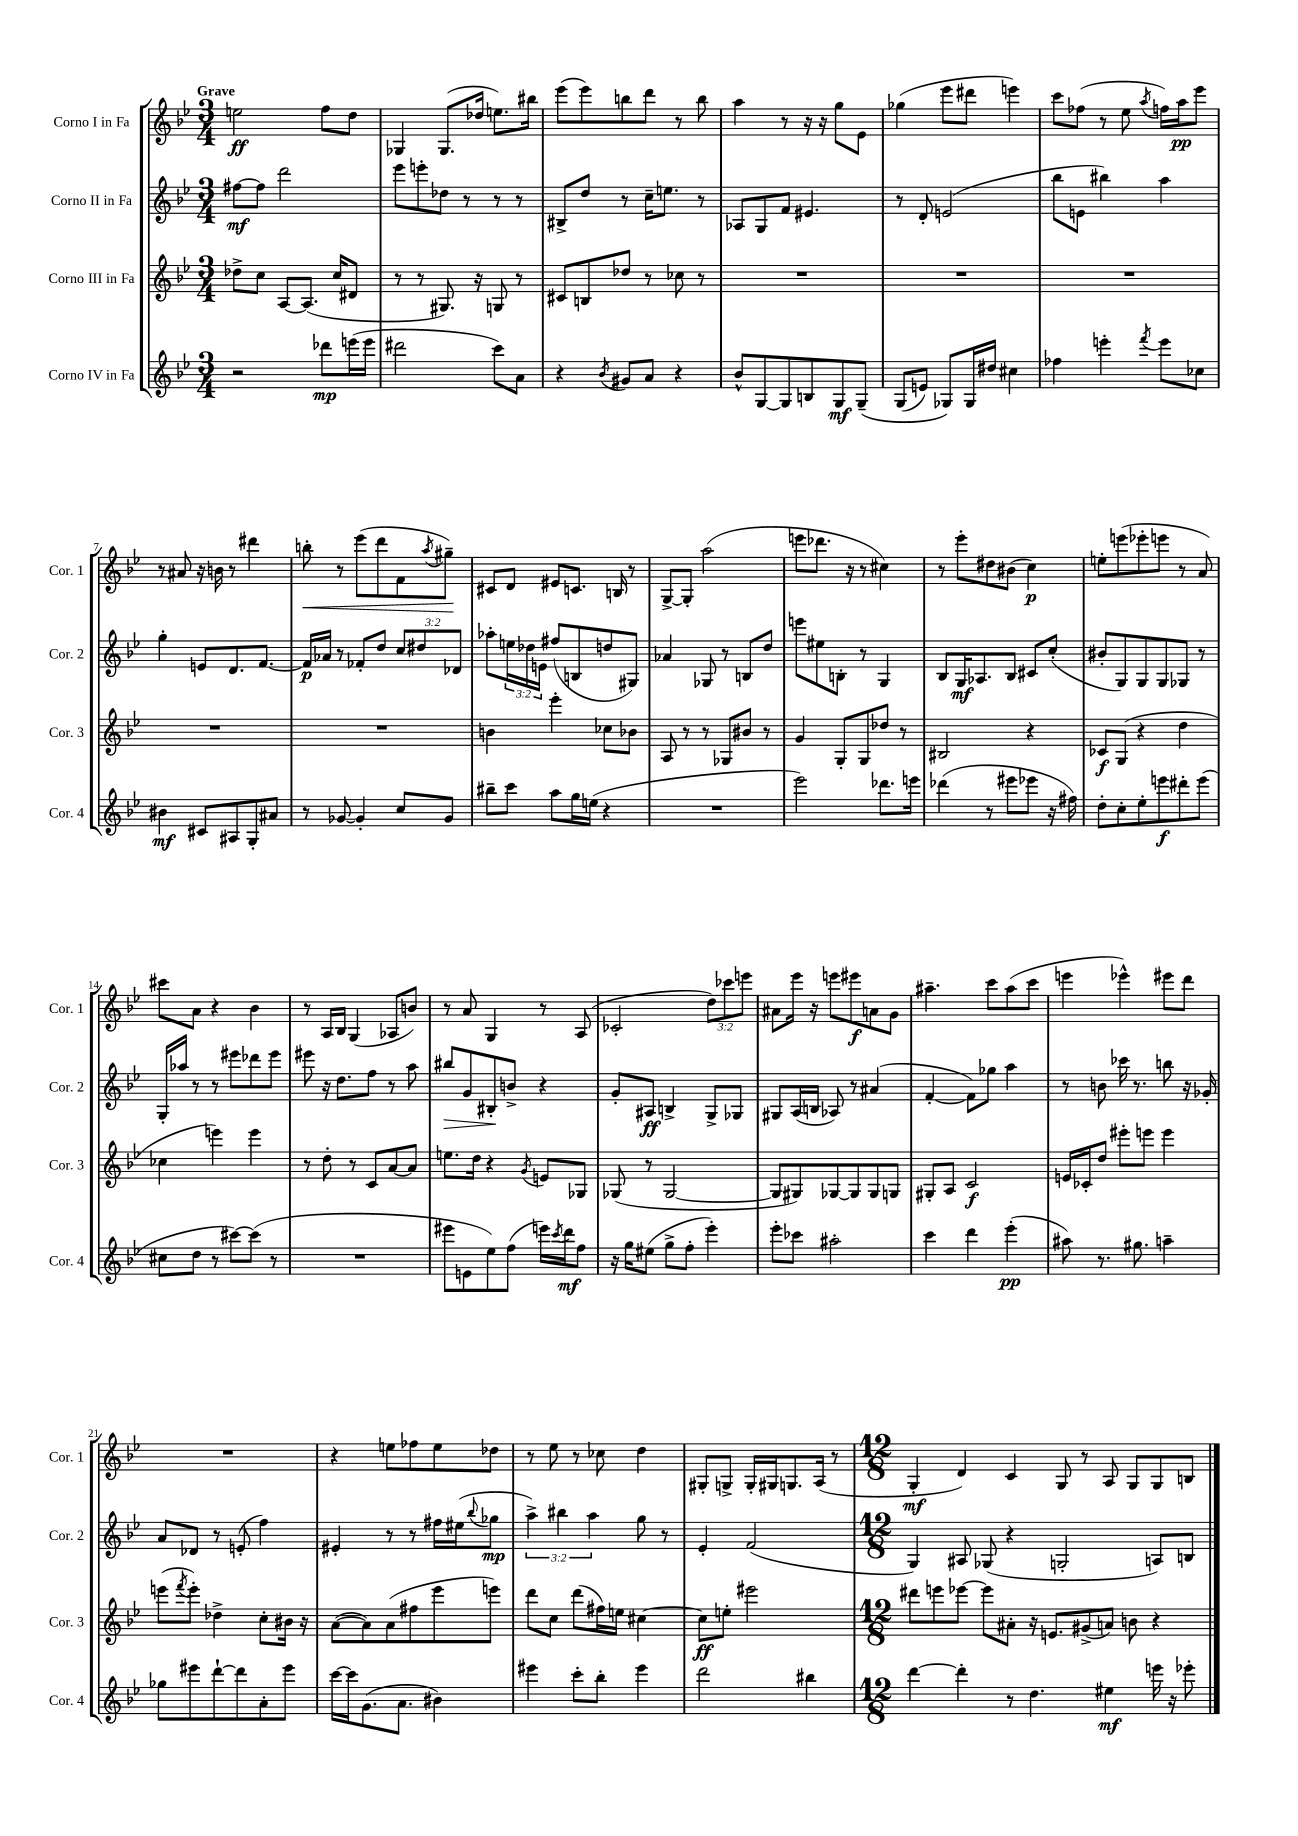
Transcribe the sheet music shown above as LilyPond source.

<<
\new StaffGroup <<
\new Staff = "s0" \with { instrumentName = "Corno I in Fa" shortInstrumentName = "Cor. 1" } {
    \clef treble \key bes \major \numericTimeSignature \time 3/4 \override Staff.TupletNumber.text = #tuplet-number::calc-fraction-text \tempo "Grave"
    e''2\ff f''8 d''8 |
    ges4 ges8.( des''16 e''8.) bis''16 |
    ees'''8( ees'''8) b''8 d'''8 r8 b''8 |
    a''4 r8 r16 r16 g''8 ees'8 |
    ges''4( ees'''8 dis'''8 e'''4) |
    c'''8 fes''8( r8 ees''8 \acciaccatura { a''8 } f''16) a''16\pp ees'''8 |
    r8 ais'8 r16 b'16 r8 dis'''4 |
    b''8-.\< r8 ees'''8( d'''8 f'8 \acciaccatura { a''8 } gis''8--\!) |
    cis'8 d'8 eis'8 c'8. b16 r8 |
    g8~-> g8-. a''2( |
    e'''8 des'''8. r16 r8 cis''4) |
    r8 ees'''8-. dis''8 bis'8( c''4\p) |
    e''8-. e'''8( ees'''8-. e'''8 r8 a'8) |
    cis'''8 a'8 r4 bes'4 |
    r8 a16 bes16 g4( aes8 b'8) |
    r8 a'8 g4 r8 a8( |
    ces'2-. \tuplet 3/2 { d''8) ces'''8 e'''8 } |
    ais'8 ees'''16 r16 e'''8 eis'''8\f a'8 g'8 |
    ais''4.-- c'''8 ais''8( c'''8 |
    e'''4 ees'''4-^) eis'''8 d'''8 |
    R2. |
    r4 e''8 fes''8 e''8 des''8 |
    r8 ees''8 r8 ces''8 d''4 |
    gis8-. g8-> g16-. gis16 g8. a16( r8 |
    \numericTimeSignature \time 12/8 g4-.\mf d'4) c'4 g8 r8 a8 g8 g8 b8 \bar "|." |
}
\new Staff = "s1" \with { instrumentName = "Corno II in Fa" shortInstrumentName = "Cor. 2" } {
    \clef treble \key bes \major \numericTimeSignature \time 3/4 \override Staff.TupletNumber.text = #tuplet-number::calc-fraction-text
    fis''8~\mf fis''8 d'''2 |
    ees'''8 e'''8-. des''8 r8 r8 r8 |
    bis8-> d''8 r8 c''16-- e''8. r8 |
    aes8 g8 f'8 eis'4. |
    r8 d'8-. e'2( |
    bes''8 e'8 bis''4) a''4 |
    g''4-. e'8 d'8. f'8.~ |
    f'16\p aes'16 r8 fes'8-. d''8 \tuplet 3/2 { c''8 dis''8 des'8 } |
    aes''8-. \tuplet 3/2 { e''16 des''16 e'16 } fis''8( b8 d''8 gis8) |
    aes'4 ges8 r8 b8 d''8 |
    e'''8 eis''8 b8-. r8 g4 |
    bes8 g16\mf aes8. bes8 cis'8 c''8-.( |
    bis'8-. g8) g8 g8 ges8 r8 |
    g16-. aes''16 r8 r8 eis'''8 des'''8 eis'''8 |
    eis'''8 r16 d''8. f''8 r8 a''8 |
    bis''8\> g'8 bis8-.\! b'8-> r4 |
    g'8-. ais8\ff b4-> g8-> ges8 |
    gis8 a16( b16 aes8) r8 ais'4( |
    f'4~-. f'8) ges''8 a''4 |
    r8 b'8 ces'''16 r8. b''8 r16 ges'16-. |
    a'8 des'8 r8 e'8-.( f''4) |
    eis'4-. r8 r8 fis''16 eis''16( \appoggiatura { bes''8 } ges''8\mp |
    \tuplet 3/2 { a''4->) bis''4 a''4 } g''8 r8 |
    ees'4-. f'2( |
    \numericTimeSignature \time 12/8 g4) ais8 ges8( r4 g2-. a8) b8 \bar "|." |
}
\new Staff = "s2" \with { instrumentName = "Corno III in Fa" shortInstrumentName = "Cor. 3" } {
    \clef treble \key bes \major \numericTimeSignature \time 3/4
    des''8-> c''8 a8~ a8.( c''16 dis'8 |
    r8 r8 gis8.) r16 g8 r8 |
    cis'8 b8 des''8 r8 ces''8 r8 |
    R2. |
    R2. |
    R2. |
    R2. |
    R2. |
    b'4 ees'''4-. ces''8 bes'8 |
    a8 r8 r8 ges8 bis'8 r8 |
    g'4 g8-. g8 des''8 r8 |
    bis2 r4 |
    ces'8\f g8( r4 d''4 |
    ces''4 e'''4) e'''4 |
    r8 d''8-. r8 c'8 a'8~ a'8 |
    e''8. d''16 r4 \acciaccatura { g'8 } e'8 ges8 |
    ges8( r8 ges2~ |
    ges8 gis8) ges8~ ges8 ges8 g8 |
    gis8-. a8 c'2\f |
    e'16 ces'16-. d''8 eis'''8-. e'''8 e'''4 |
    e'''8( \acciaccatura { f'''8 } e'''8-.) des''4-> c''8-. bis'16 r16 |
    a'8~( a'8) a'8( fis''8 ees'''8 e'''8) |
    d'''8 c''8 d'''8( fis''16) e''16 cis''4~ |
    cis''8\ff e''8-. eis'''2 |
    \numericTimeSignature \time 12/8 dis'''8 e'''8 ees'''8~ ees'''8 ais'8-. r16 e'8. gis'8->( a'8) b'8 r4 \bar "|." |
}
\new Staff = "s3" \with { instrumentName = "Corno IV in Fa" shortInstrumentName = "Cor. 4" } {
    \clef treble \key bes \major \numericTimeSignature \time 3/4
    r2 des'''8\mp e'''16( e'''16 |
    dis'''2 c'''8) a'8 |
    r4 \acciaccatura { bes'8 } gis'8 a'8 r4 |
    bes'8-^ g8~ g8 b8 g8\mf g8--\( |
    g8( e'8) ges8\) ges16 dis''16 cis''4 |
    fes''4 e'''4-. \acciaccatura { f'''8 } e'''8 ces''8 |
    bis'4\mf cis'8 ais8 g8-. ais'8 |
    r8 ges'8~ ges'4-. c''8 ges'8 |
    bis''8-- c'''8 a''8 g''16 e''16( r4 |
    R2. |
    ees'''2) des'''8. e'''16 |
    des'''4( r8 eis'''8 ees'''8 r16 fis''16) |
    d''8-. c''8-. ees''8-. e'''8\f dis'''8-. e'''8( |
    cis''8 d''8 r8 cis'''8~) cis'''8( r8 |
    R2. |
    eis'''8 e'8 ees''8) f''8( e'''16) \acciaccatura { c'''8 } d'''16\mf f''8 |
    r16 g''16 eis''8( g''8-> f''8-. ees'''4-.) |
    ees'''8-. ces'''8 ais''2-. |
    c'''4 d'''4 ees'''4-.\pp( |
    ais''8) r8. gis''8. a''4-- |
    ges''8 eis'''8 d'''8~-! d'''8 a'8-. eis'''8 |
    c'''16~ c'''16 g'8.( a'8. bis'4) |
    eis'''4 c'''8-. bes''8-. eis'''4 |
    d'''2 bis''4 |
    \numericTimeSignature \time 12/8 d'''4~ d'''4-. r8 d''4. eis''4\mf e'''16 r16 ees'''8-. \bar "|." |
}
>>
>>
